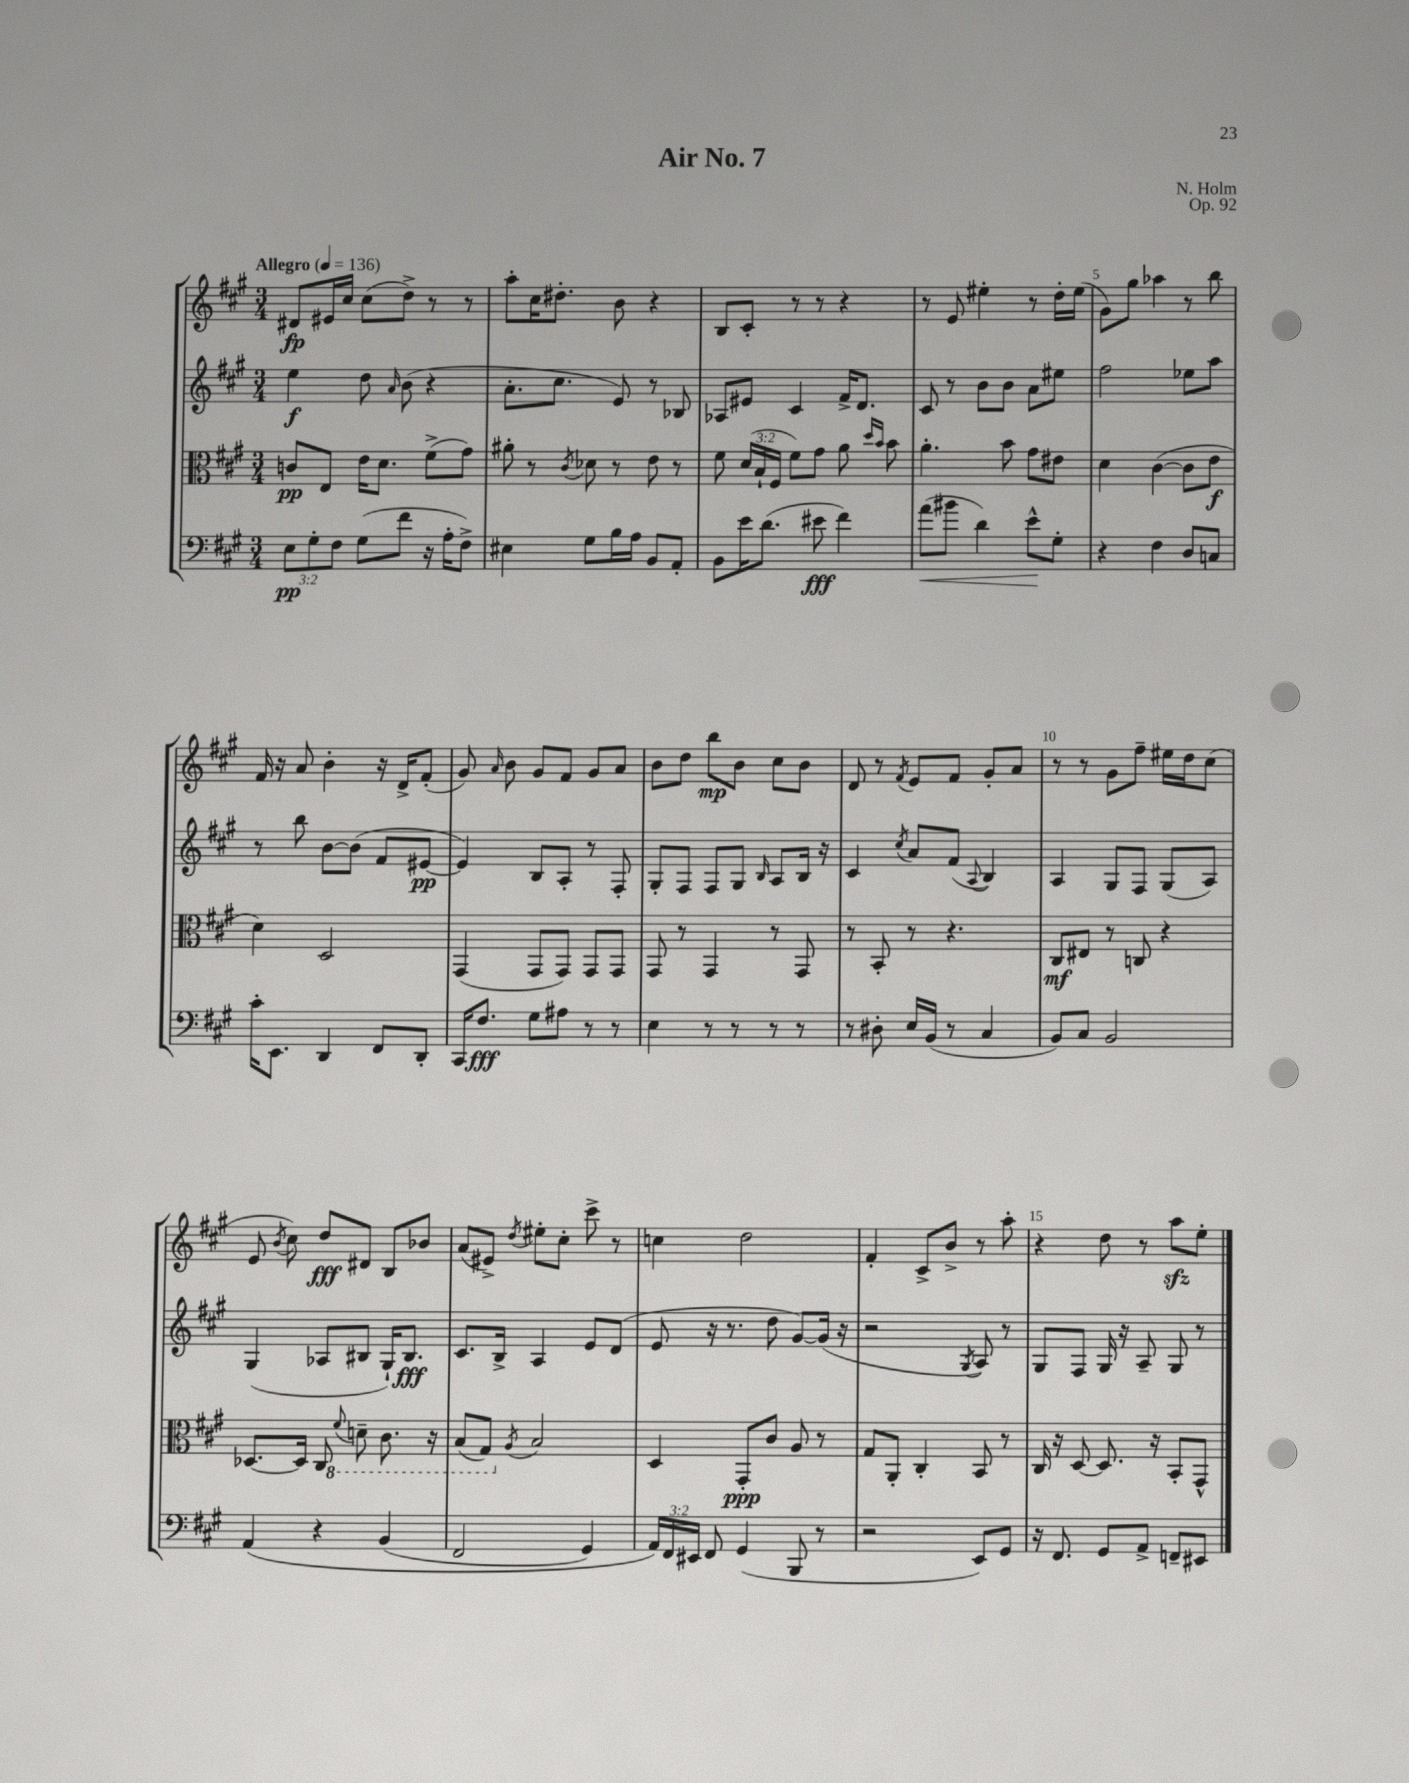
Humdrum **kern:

**kern	**kern	**kern	**kern
*staff4	*staff3	*staff2	*staff1
*clefF4	*clefC3	*clefG2	*clefG2
*k[f#c#g#]	*k[f#c#g#]	*k[f#c#g#]	*k[f#c#g#]
*M3/4	*M3/4	*M3/4	*M3/4
*MM136	*MM136	*MM136	*MM136
12E	8c	4ee	8d#
12G#'	.	.	.
.	8E	.	16e#
12F#	.	.	.
.	.	.	16cc#
(8G#	16e	8dd	(8cc#
.	8.d	.	.
.	.	16qqa	.
8f#	.	(8b	8dd^)
16r	(8f#^	4r	8r
16A'	.	.	.
8F#^)	8g#)	.	8r
=	=	=	=
4E#	8a#'	8.a'	8aa'
.	8r	.	16cc#
.	.	8.cc#	8.dd#'
.	8qc#	.	.
8G#	8d-	.	.
16B	8r	8e)	8b
16A	.	.	.
8BB	8e	8r	4r
8AA'	8r	8B-	.
=	=	=	=
8BB	8f#	8A-	8B
16e	(24d	8e#	8c#'
.	24B`	.	.
(8.d	.	.	.
.	24F#	.	.
.	8f#)	4c#	8r
8e#	8g#	.	8r
4f#)	8a	16f#^	4r
.	.	8.d	.
.	16qqdd	.	.
.	16qqb	.	.
.	8b	.	.
=	=	=	=
(8a	4.a'	8c#	8r
8b#	.	8r	8e
4d)	.	8b	4ee#'
.	8b	8b	.
8e^^	8g#	8a	8r
8G#'	8e#	8ee#	16dd'
.	.	.	(16ee#
=	=	=	=
4r	4d	2ff#	8g#)
.	.	.	8gg#
4F#	([4c#	.	4aa-
8D	8c#]	8ee-	8r
8C	8e	8aa	8bb
=	=	=	=
16c#'	4d)	8r	16f#
8.EE	.	.	16r
.	.	8bb	8a
4DD	2D	[8b	4b'
.	.	(8b]	.
8FF#	.	8f#	16r
.	.	.	16d^
8DD'	.	[8e#	(8f#'
=	=	=	=
16CC#	(4GG#	4e#])	8g#)
8.F#	.	.	.
.	.	.	16qqa
.	.	.	8b
8G#	8GG#	8B	8g#
8A#	8GG#)	8A'	8f#
8r	8GG#	8r	8g#
8r	8GG#	8F#'	8a
=	=	=	=
4E	8GG#	8G#'	8b
.	8r	8F#	8dd
8r	4GG#	8F#	8bb
8r	.	8G#	8b
.	.	16qqB	.
8r	8r	8A	8cc#
8r	8GG#	16B	8b
.	.	16r	.
=	=	=	=
8r	8r	4c#	8d
8D#'	8BB'	.	8r
.	.	8qcc#	8qf#
16E	8r	8a	8e
(16BB	.	.	.
8r	4.r	(8f#	8f#
.	.	8qqA	.
4C#	.	4B)	8g#'
.	.	.	8a
=	=	=	=
8BB)	8C#	4A	8r
8C#	8E#	.	8r
2BB	8r	8G#	8g#
.	8C	8F#	8ff#~
.	4r	(8G#	16ee#
.	.	.	16dd
.	.	8A)	(8cc#
=	=	=	=
&(4AA	[8.D-	(4G#	8e
.	.	.	8qb
.	.	.	8cc#)
.	16D-]	.	.
4r	8C#	8A-	8dd
.	8qqF#	.	.
.	8D~	8B#	8d#
(4BB	8.C#	16G#`)	8B
.	.	8.B#	.
.	.	.	8b-
.	16r	.	.
=	=	=	=
2FF#	(8BB	8.c#	(8a
.	8GG#)	.	8e#^)
.	.	16B^	.
.	8qA	.	8qdd
.	2B	4A	8ee#'
.	.	.	8cc#'
4GG#)	.	8e	8ccc#^
.	.	(8d	8r
=	=	=	=
24AA&)	4D	8e	4cc
24FF#	.	.	.
24EE#	.	.	.
8FF#	.	16r	.
.	.	8.r	.
(4GG#	8GG#'	.	2dd
.	8c#	8dd	.
8BBB	8A	[8g#)	.
8r	8r	(16g#]	.
.	.	16r	.
=	=	=	=
2r	8G#	2r	4f#'
.	8AA'	.	.
.	4C#'	.	8c#^
.	.	.	8b^
.	.	8qG#	.
8EE)	8BB	8A)	8r
8GG#	8r	8r	8aa'
=	=	=	=
16r	16C#	8G#	4r
8.FF#	16r	.	.
.	[8D	8F#	.
8GG#	8.D]	16G#	8dd
.	.	16r	.
8AA^	.	8A~	8r
.	16r	.	.
8FF~	8BB'	8G#	8aa
8EE#	8GG#^^	8r	8ee'
==	==	==	==
*-	*-	*-	*-
